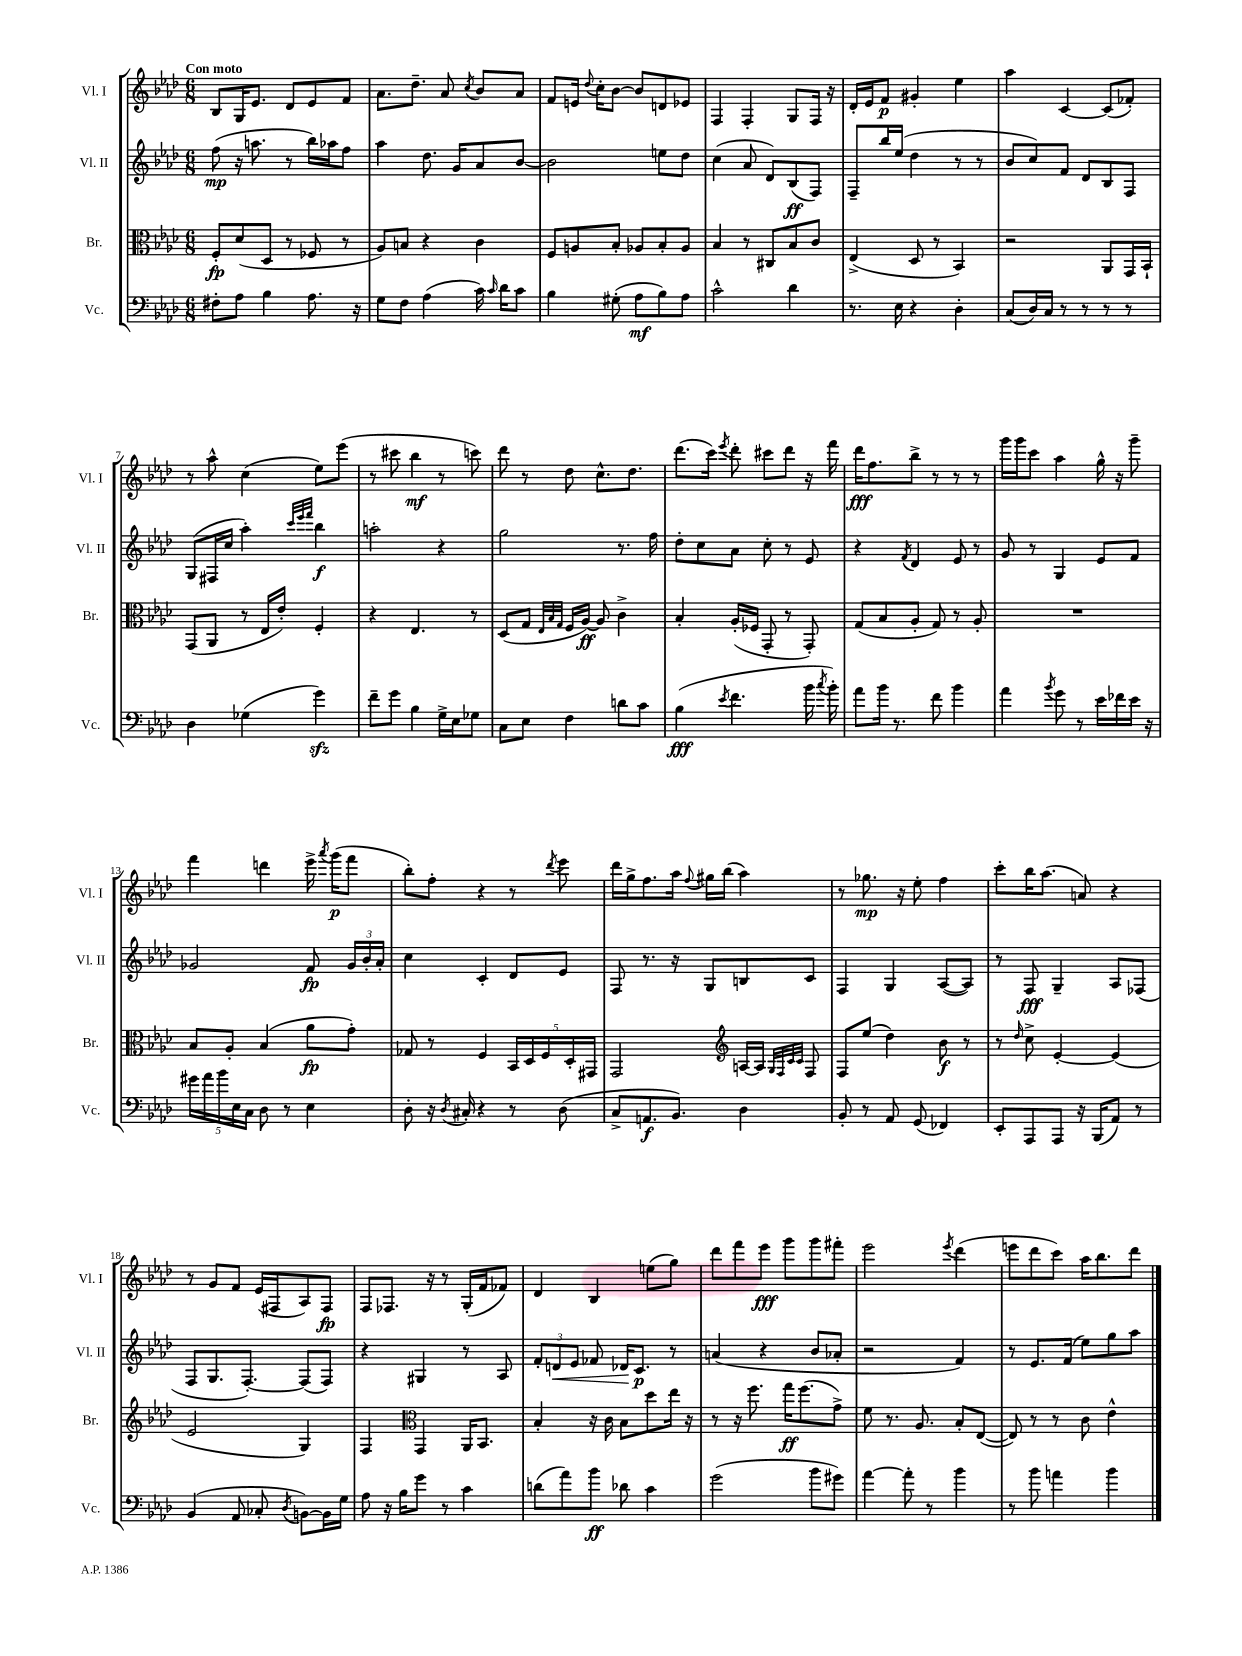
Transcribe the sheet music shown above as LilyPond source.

<<
\new StaffGroup <<
\new Staff = "s0" \with { instrumentName = "Vl. I" shortInstrumentName = "Vl. I" } {
    \clef treble \key aes \major \numericTimeSignature \time 6/8 \tempo "Con moto"
    \autoBeamOff bes8[ g16 ees'8.] des'8[ ees'8 f'8] |
    aes'8.[ des''8.]-- aes'8 \acciaccatura { c''8 } bes'8[ aes'8] |
    f'8[ e'16] \appoggiatura { des''8 } c''16[-. bes'8]~ bes'8[ d'8 ees'8] |
    f4 f4-. g8[ f16] r16 |
    des'16[-. ees'16 f'8]\p gis'4-. ees''4 |
    aes''4 c'4~ c'8[( fes'8]-.) |
    r8 aes''8-^ c''4( ees''8[) ees'''8]( |
    r8 cis'''8 bes''4\mf r8 c'''8) |
    des'''8 r8 des''8 c''8.[-^ des''8.] |
    des'''8.[( c'''16]) \acciaccatura { ees'''8 } des'''8-. cis'''8[ des'''8] r16 f'''16 |
    des'''16[\fff f''8. bes''8]-> r8 r8 r8 |
    g'''16[ g'''16 c'''8] aes''4 g''16-^ r16 g'''8-- |
    f'''4 d'''4 ees'''16-> \acciaccatura { aes'''8 } g'''16[\p( f'''8] |
    bes''8[-.) f''8]-. r4 r8 \acciaccatura { des'''8 } ees'''8 |
    des'''16[ g''16-> f''8. aes''16] \appoggiatura { f''8 } gis''16[ bes''16]( aes''4) |
    r8 ges''8.\mp r16 ees''8-. f''4 |
    c'''8[-. bes''16 aes''8.]( a'8) r4 |
    r8 g'8[ f'8] ees'16[( fis16 aes8) fis8]\fp |
    f8[ fes8.] r16 r8 g16[-.( f'16 fes'8]) |
    des'4 bes4 e''8[( g''8]) |
    des'''8[ f'''8 ees'''8]\fff g'''8[ g'''8 fis'''8]-. |
    ees'''2 \acciaccatura { ees'''8 } des'''4( |
    e'''8[ des'''8 c'''8]) aes''16[ bes''8. des'''8] \bar "|." |
}
\new Staff = "s1" \with { instrumentName = "Vl. II" shortInstrumentName = "Vl. II" } {
    \clef treble \key aes \major \numericTimeSignature \time 6/8
    \autoBeamOff f''8\mp( r16 a''8. r8 bes''16[) aes''16 f''8] |
    aes''4 des''8. g'16[ aes'8 bes'8]~ |
    bes'2 e''8[ des''8] |
    c''4( aes'8 des'8[) bes8\ff( f8]) |
    f8[-- bes''16 ees''16]( des''4 r8 r8 |
    bes'8[ c''8) f'8] des'8[ bes8 f8] |
    g8[( fis16 c''16] aes''4-.) \grace { c'''32[ ees'''32 f'''32] } bes''4\f |
    a''2-. r4 |
    g''2 r8. f''16 |
    des''8[-. c''8 aes'8] c''8-. r8 ees'8 |
    r4 \acciaccatura { f'8 } des'4 ees'8 r8 |
    g'8 r8 g4 ees'8[ f'8] |
    ges'2 f'8\fp \tuplet 3/2 { ges'16[ bes'16-. aes'16]-. } |
    c''4 c'4-. des'8[ ees'8] |
    f8 r8. r16 g8[ b8 c'8] |
    f4 g4 aes8[~( aes8]) |
    r8 f8\fff g4-- aes8[ fes8]( |
    f8[ g8. f8.]~-.) f8[( f8]) |
    r4 gis4 r8 aes8 |
    \tuplet 3/2 { f'8[-. d'8\< ees'8] } fes'8 des'16[\! c'8.]\p r8 |
    a'4( r4 bes'8[ aes'8]-. |
    r2 f'4) |
    r8 ees'8.[ f'16]( ees''8[) g''8 aes''8] \bar "|." |
}
\new Staff = "s2" \with { instrumentName = "Br." shortInstrumentName = "Br." } {
    \clef alto \key aes \major \numericTimeSignature \time 6/8
    \autoBeamOff f8[-.\fp des'8( des8] r8 fes8 r8 |
    aes8[) b8] r4 c'4 |
    f8[ a8 bes8]-. aes8[ bes8-. aes8] |
    bes4 r8 cis8[ bes8 c'8] |
    ees4->( des8 r8 bes,4) |
    r2 aes,8[ g,16 bes,16]-! |
    g,8[( aes,8] r8 ees16[ ees'16]-.) f4-. |
    r4 ees4. r8 |
    des8[( g8] \grace { ees32[ bes32 g32] } f16[ aes16]~\ff) aes8 c'4-> |
    bes4-. aes16[-.( fes16] g,8-. r8 g,8-.) |
    g8[( bes8 aes8]-. g8) r8 aes8-. |
    R2. |
    bes8[ aes8]-. bes4( aes'8[\fp g'8]-.) |
    ges8 r8 f4 \tuplet 5/4 { bes,16[ des16 f16 des16-. gis,16] } |
    g,2 \clef treble a16[~ a16] \grace { g32[ f32 c'32 c'32] } f8 |
    f8[ ees''8]( des''4) bes'8\f r8 |
    r8 \grace { des''16 } c''8-> ees'4~-. ees'4( |
    ees'2 g4) |
    f4 \clef alto g,4 aes,16[ bes,8.] |
    bes4-. r16 c'16 bes8[ des''8 ees''16] r16 |
    r8 r16 f''8. g''16[\ff f''8.( g'8]->) |
    f'8 r8. aes8. bes8[-. ees8]~( |
    ees8) r8 r8 c'8 ees'4-^ \bar "|." |
}
\new Staff = "s3" \with { instrumentName = "Vc." shortInstrumentName = "Vc." } {
    \clef bass \key aes \major \numericTimeSignature \time 6/8
    \autoBeamOff fis8[-. aes8] bes4 aes8. r16 |
    g8[ f8] aes4( c'16) \grace { c'16 } des'16[ c'8] |
    bes4 gis8-.( aes8[\mf bes8) aes8] |
    c'2-^ des'4 |
    r8. ees16 r4 des4-. |
    c8[( des16) c16] r8 r8 r8 r8 |
    des4 ges4( g'4\sfz) |
    f'8[-- g'8] bes4 g16[-> ees16 ges8] |
    c8[ ees8] f4 d'8[ c'8] |
    bes4\fff( \acciaccatura { ees'8 } f'4. bes'16 \acciaccatura { c''8 } bes'16-.) |
    aes'8[ bes'16] r8. f'8 bes'4 |
    aes'4 \acciaccatura { bes'8 } g'8 r8 ees'16[ fes'16 ees'16] r16 |
    \tuplet 5/4 { gis'16[ aes'16 bes'16 ees16 c16] } des8 r8 ees4 |
    des8-. r16 \acciaccatura { des8 } cis16-. r4 r8 des8( |
    c8[-> a,8.\f bes,8.]) des4 |
    bes,8-. r8 aes,8 g,8( fes,4) |
    ees,8[-. aes,,8 aes,,8] r16 bes,,16[( aes,8]) r8 |
    bes,4( aes,8 ces8-. \acciaccatura { des8 } b,8[~) b,16 g16] |
    aes8 r16 bes16[ g'8] r8 c'4 |
    d'8[( aes'8) bes'8]\ff des'8 c'4 |
    g'2( bes'8[ gis'8]) |
    aes'4~ aes'8-. r8 bes'4 |
    r8 bes'8 a'4 bes'4 \bar "|." |
}
>>
>>
